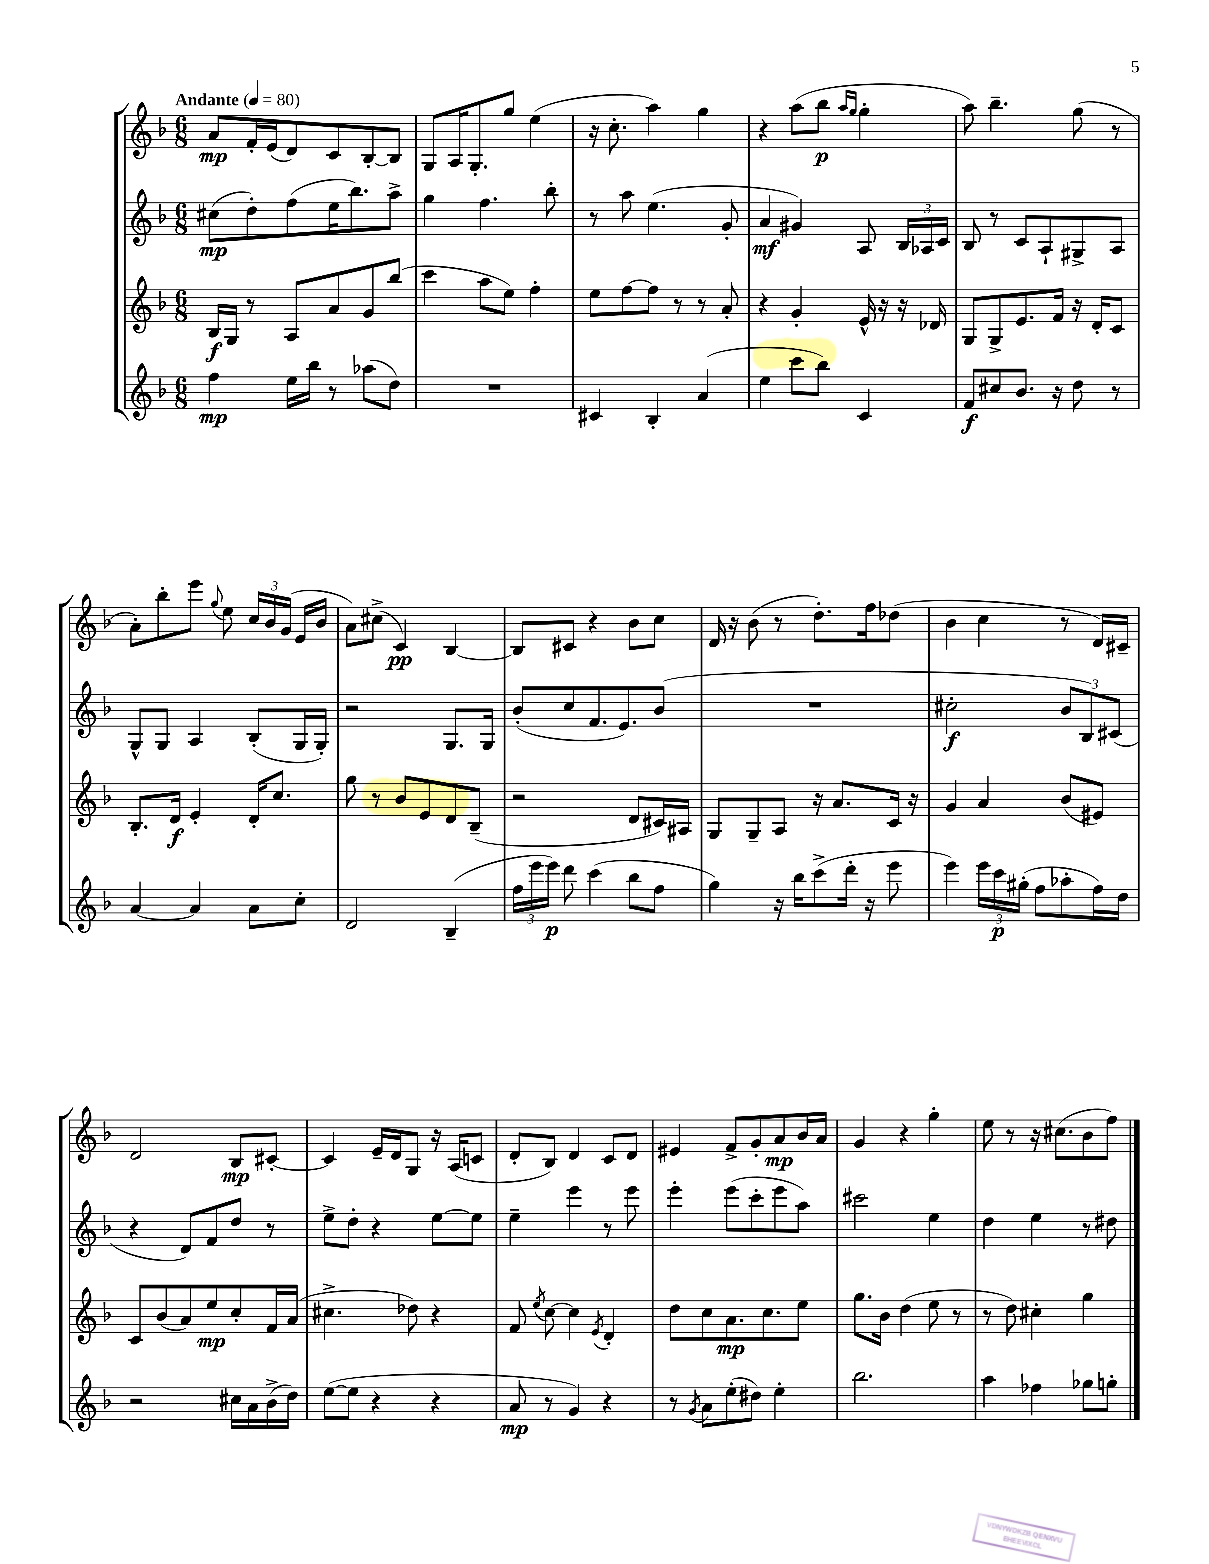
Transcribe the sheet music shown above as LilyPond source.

<<
\new StaffGroup <<
\new Staff = "s0" {
    \clef treble \key f \major \numericTimeSignature \time 6/8 \tempo "Andante" 4 = 80
    \autoBeamOff a'8[\mp f'16-. e'16( d'8) c'8 bes8~-. bes8] |
    g8[ a16 g8.-. g''8] e''4( |
    r16 c''8.-. a''4) g''4 |
    r4 a''8[( bes''8]\p \grace { a''16[ g''16] } g''4-. |
    a''8) bes''4.-- g''8( r8 |
    a'8[-.) bes''8-. e'''8] \appoggiatura { g''8 } e''8 \tuplet 3/2 { c''16[ bes'16 g'16]( } e'16[ bes'16] |
    a'8[) cis''8]->( c'4\pp) bes4~ |
    bes8[ cis'8] r4 bes'8[ c''8] |
    d'16 r16 bes'8( r8 d''8.[-.) f''16 des''8]( |
    bes'4 c''4 r8 d'16[) cis'16]-- |
    d'2 bes8[\mp cis'8]~-. |
    cis'4 e'16[-- d'16 g8] r16 a16[( c'8] |
    d'8[-. bes8]) d'4 c'8[ d'8] |
    eis'4 f'8[-> g'8-. a'8\mp bes'16 a'16] |
    g'4 r4 g''4-. |
    e''8 r8 r16 cis''8.[( bes'8 f''8]) \bar "|." |
}
\new Staff = "s1" {
    \clef treble \key f \major \numericTimeSignature \time 6/8
    \autoBeamOff cis''8[\mp( d''8-.) f''8( e''16 bes''8.) a''8]-> |
    g''4 f''4. bes''8-. |
    r8 a''8 e''4.( g'8-. |
    a'4\mf gis'4) a8 \tuplet 3/2 { bes16[ aes16 c'16] } |
    bes8 r8 c'8[ a8-! gis8-> a8] |
    g8[-^ g8] a4 bes8[-.( g16 g16]-.) |
    r2 g8.[ g16] |
    bes'8[-.( c''8 f'8. e'8.) bes'8]( |
    R2. |
    cis''2-.\f \tuplet 3/2 { bes'8[ bes8) cis'8]( } |
    r4 d'8[) f'8 d''8] r8 |
    e''8[-> d''8]-. r4 e''8[~ e''8] |
    e''4-- e'''4 r8 e'''8 |
    e'''4-. e'''8[( c'''8-. e'''8 a''8]) |
    cis'''2 e''4 |
    d''4 e''4 r8 dis''8 \bar "|." |
}
\new Staff = "s2" {
    \clef treble \key f \major \numericTimeSignature \time 6/8
    \autoBeamOff bes16[\f g16] r8 a8[ a'8 g'8 bes''8]( |
    c'''4 a''8[ e''8]) f''4-. |
    e''8[ f''8~ f''8] r8 r8 a'8-. |
    r4 g'4-. e'16-^ r16 r16 des'16 |
    g8[ g8-> e'8. f'16] r16 d'16[-. c'8] |
    bes8.[-. d'16]\f e'4-. d'16[-. c''8.] |
    g''8 r8 bes'8[ e'8 d'8 bes8]--( |
    r2 d'8[ cis'16) ais16] |
    g8[ g8-- a8] r16 a'8.[ c'16] r16 |
    g'4 a'4 bes'8[( eis'8]) |
    c'8[ bes'8( a'8) e''8\mp c''8-. f'16 a'16]( |
    cis''4.-> des''8) r4 |
    f'8 \acciaccatura { e''8 } c''8~ c''4 \acciaccatura { e'8 } d'4-. |
    d''8[ c''8 a'8.\mp c''8. e''8] |
    g''8.[ bes'16] d''4( e''8 r8 |
    r8 d''8) cis''4-. g''4 \bar "|." |
}
\new Staff = "s3" {
    \clef treble \key f \major \numericTimeSignature \time 6/8
    \autoBeamOff f''4\mp e''16[ bes''16] r8 aes''8[( d''8]) |
    R2. |
    cis'4 bes4-. a'4( |
    e''4 c'''8[ bes''8]) c'4 |
    f'8[\f cis''8 bes'8.] r16 d''8 r8 |
    a'4~ a'4 a'8[ c''8]-. |
    d'2 bes4--( |
    \tuplet 3/2 { f''16[ e'''16 e'''16]\p) } d'''8 c'''4( bes''8[ f''8] |
    g''4) r16 bes''16[ c'''8->( d'''16]-. r16 e'''8 |
    e'''4) \tuplet 3/2 { e'''16[ c'''16\p gis''16]-.( } f''8[ aes''8-. f''16) d''16] |
    r2 cis''16[ a'16 bes'16->( d''16]) |
    e''8[~( e''8] r4 r4 |
    a'8\mp r8 g'4) r4 |
    r8 \acciaccatura { g'8 } a'8[ e''8-.( dis''8]) e''4-. |
    bes''2. |
    a''4 fes''4 ges''8[ g''8]-. \bar "|." |
}
>>
>>
\layout { \context { \Score \remove "Bar_number_engraver" } }
